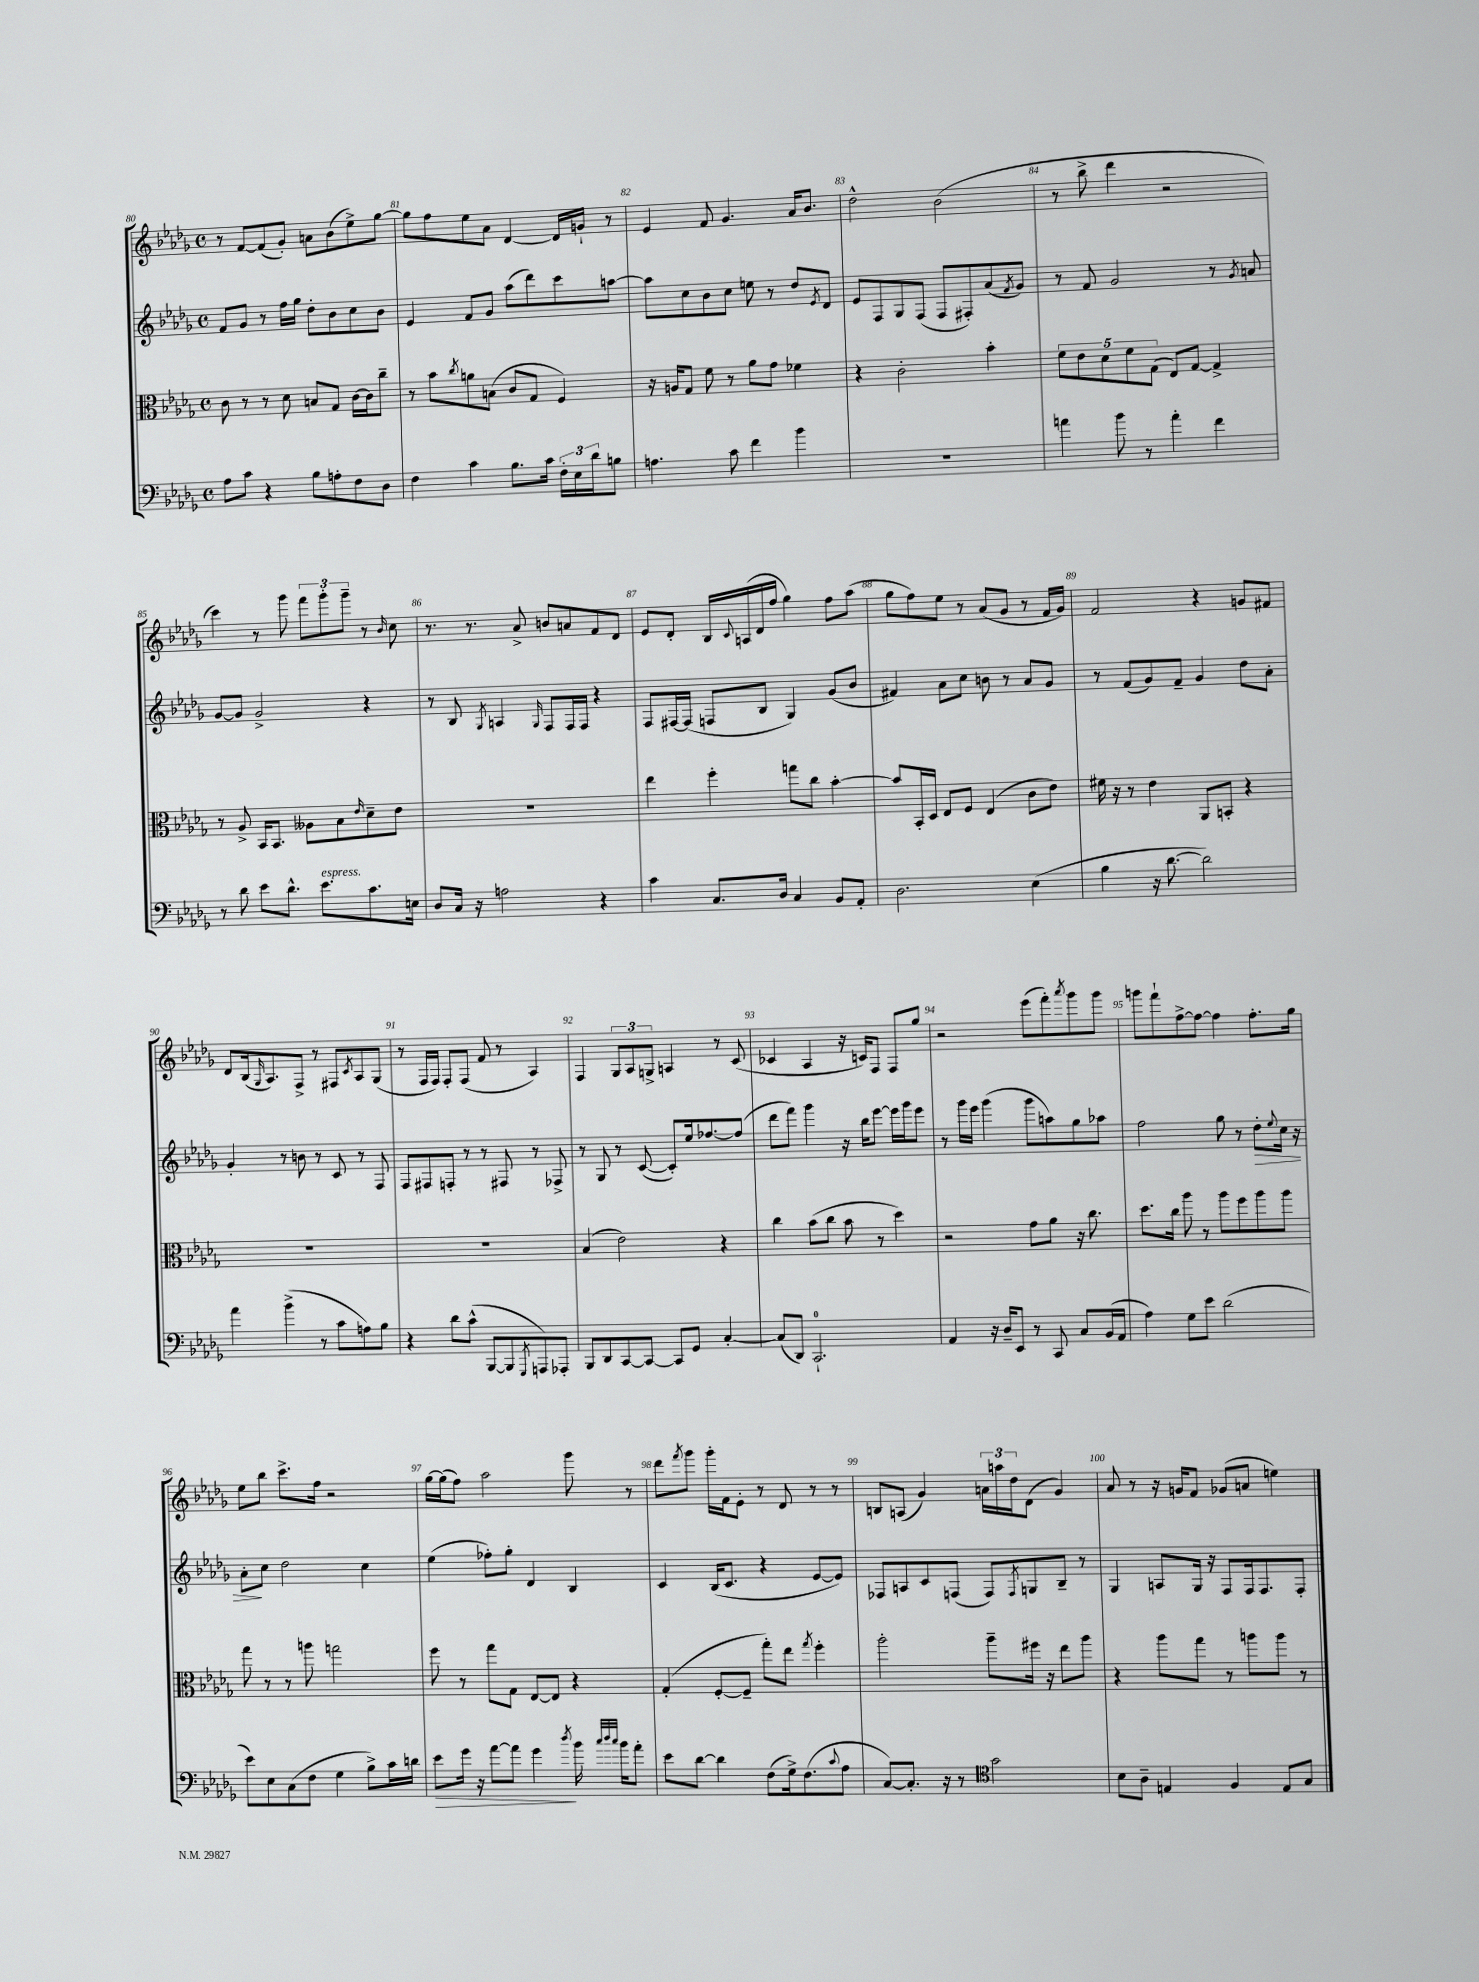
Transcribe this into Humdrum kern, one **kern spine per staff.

**kern	**dynam	**kern	**kern	**dynam	**kern
*part4	*part4	*part3	*part2	*part2	*part1
*staff4	*staff4	*staff3	*staff2	*staff2	*staff1
*clefF4	*	*clefC3	*clefG2	*	*clefG2
*k[b-e-a-d-g-]	*	*k[b-e-a-d-g-]	*k[b-e-a-d-g-]	*	*k[b-e-a-d-g-]
*M4/4	*	*M4/4	*M4/4	*	*M4/4
*met(c)	*	*met(c)	*met(c)	*	*met(c)
=80	=80	=80	=80	=80	=80
8A-\L	.	8c\	8f/L	.	8r
8c\J	.	8r	8g-/J	.	[8f/L
4r	.	8r	8r	.	(8f/]
.	.	8d-\	16ff\LL	.	8g-'/J)
.	.	.	16gg-\JJ	.	.
8B-\L	.	8Bn/L	8dd-'\L	.	8an\L
8An'\	.	8G-/J	8b-\	.	(8b-\
8F\	.	[16c\LL	8cc\	.	8ee-^\)
.	.	16c\J]	.	.	.
8D-\J	.	8cc~\J	8b-\J	.	[8gg-\J
=81	=81	=81	=81	=81	=81
4F\	.	8r	4e-/	.	8gg-\L]
.	.	8b-\L	.	.	8ff\
.	.	8qcc/	.	.	.
4c\	.	8an\	8f/L	.	8ee-\
.	.	(8Bn\J	8g-/J	.	8a-\J
8.B-\L	.	8c/L	(8aa-\L	.	[4d-/
.	.	8G-/J	8ddd-\)	.	.
16c\Jk	.	.	.	.	.
24F'\LL	.	4F/)	8ccc\	.	16d-/LL]
24E-\	.	.	.	.	.
.	.	.	.	.	16gn`/JJ
24d-\J	.	.	.	.	.
8Bn\J	.	.	[8aan\J	.	8r
=82	=82	=82	=82	=82	=82
4.An\	.	16r	8aa\L]	.	4e-/
.	.	16An/KL	.	.	.
.	.	8G-/J	8cc\	.	.
.	.	8f\	8b-\	.	8f/
8c\	.	8r	8cc\J	.	4.g-/
4f\	.	8a-\L	8een\	.	.
.	.	8g-\J	8r	.	.
4b-\	.	4f-X\	8dd-/L	.	16a-/KL
.	.	.	.	.	8.b-/J
.	.	.	8qe-/	.	.
.	.	.	8d-/J	.	.
=83	=83	=83	=83	=83	=83
1r	.	4r	8e-/L	.	2dd-^^\
.	.	.	8F/	.	.
.	.	2c'\	8G-/	.	.
.	.	.	(8F/J	.	.
.	.	.	8F/L	.	(2b-\
.	.	.	8F#X'/)	.	.
.	.	4b-'\	(8a-/	.	.
.	.	.	8qf/	.	.
.	.	.	8g-/J)	.	.
=84	=84	=84	=84	=84	=84
4an\	.	10f\L	8r	.	8r
.	.	10e-\	.	.	.
.	.	.	8f/	.	8bb-^\
.	.	10d-\	.	.	.
8b-\	.	.	2g-/	.	4ddd-\
.	.	10f\	.	.	.
8r	.	.	.	.	.
.	.	(10G-\J	.	.	.
4a'\	.	8E-/L)	.	.	2r
.	.	[8G-/J	.	.	.
4f\	.	4G-^/]	8r	.	.
.	.	.	8qg-/	.	.
.	.	.	8an/	.	.
!!LO:LB:g=z
=85	=85	=85	=85	=85	=85
8r	.	8r	[8g-/L	.	4ccc\)
8d-\	.	8A-^/	8g-/J]	.	.
8e-\L	.	16BB-/KL	2g-^/	.	8r
.	.	8.BB-/J	.	.	.
8.d-^^\J	.	.	.	.	8ggg-\
.	.	8A--X\L	.	.	12fff\L
!LO:TX:a:i:t=espress.	!	!	!	!	!
8.e-\L	.	.	.	.	.
.	.	.	.	.	12ggg-'\
.	.	8B-\	.	.	.
.	.	.	.	.	12ggg-~\J
.	.	16qqe-/	.	.	.
8.c\	.	8d-~\	4r	.	8r
.	.	.	.	.	16qqb-/
.	.	8e-\J	.	.	8cc\
16En\Jk	.	.	.	.	.
=86	=86	=86	=86	=86	=86
8D-/L	.	1r	8r	.	8.r
16C/Jk	.	.	8B-/	.	.
16r	.	.	.	.	8.r
.	.	.	8qG-/	.	.
2An\	.	.	4An/	.	.
.	.	.	.	.	8a-^/
.	.	.	16qqG-/	.	.
.	.	.	8F/L	.	8bn/L
.	.	.	16F/L	.	8an/
.	.	.	16F/JJ	.	.
4r	.	.	4r	.	8f/
.	.	.	.	.	8d-/J
=87	=87	=87	=87	=87	=87
4c\	.	4ee-\	8F/L	.	8e-/L
.	.	.	[16F#X/L	.	8d-'/J
.	.	.	(16F#/JJ]	.	.
8.C/L	.	4ff'\	8Fn/L	.	16B-/LL
.	.	.	.	.	8qqc/
.	.	.	.	.	(16An/
.	.	.	8B-/J	.	16d-/
16D-/Jk	.	.	.	.	16ff/JJ
4C/	.	8ggn\L	4G-/)	.	4gg-\)
.	.	8cc\J	.	.	.
8BB-/L	.	[4b-'\	(8g-/L	.	8ff\L
8AA-'/J	.	.	8b-/J	.	(8aa-\J
=88	=88	=88	=88	=88	=88
2.D-\	.	8b-/L]	4f#X/)	.	8gg-\L
.	.	16BB-'/L	.	.	8ff\)
.	.	16D-/JJ	.	.	.
.	.	8E-/L	8a-\L	.	8ee-\J
.	.	8F/J	8cc\J	.	8r
.	.	(4E-/	8bn\	.	(8a-/L
.	.	.	8r	.	8g-/J
(4E-\	.	8c\L	8a-/L	.	8r
.	.	8e-\J)	8g-/J	.	16f/LL
.	.	.	.	.	16g-/JJ)
=89	=89	=89	=89	=89	=89
4B-\	.	16f#X\	8r	.	2f/
.	.	16r	.	.	.
.	.	8r	(8f/L	.	.
16r	.	4e-\	8g-/)	.	.
[8.d-\	.	.	.	.	.
.	.	.	8f~/J	.	.
2d-\])	.	8AA-/L	4g-/	.	4r
.	.	8BBn'/J	.	.	.
.	.	4r	8dd-\L	.	8gn/L
.	.	.	8a-'\J	.	8f#X/J
!!LO:LB:g=z
=90	=90	=90	=90	=90	=90
4a-\	.	1r	4g-'/	.	8d-/L
.	.	.	.	.	(16B-/k
.	.	.	.	.	16qqG-/
.	.	.	.	.	8.A-/)
(4b-^\	.	.	8r	.	.
.	.	.	8bn\	.	8F^/J
8r	.	.	8r	.	8r
8c\L	.	.	8c/	.	8F#X/L
.	.	.	.	.	8qc/
8An\)	.	.	8r	.	8A-/
8B-\J	.	.	8F/	.	(8G-/J
=91	=91	=91	=91	=91	=91
4r	.	1r	8F/L	.	8r
.	.	.	8F#X/	.	16F/LL
.	.	.	.	.	16F/JJ)
8d-\L	.	.	8Fn'/J	.	8F'/L
(8c^^\J	.	.	8r	.	(8F/J
[8BBB-/L	.	.	8r	.	8f/
8BBB-/]	.	.	8F#X/	.	8r
8qGGG-/	.	.	.	.	.
8AAAn/)	.	.	8r	.	4A-/)
8AAA-X'/J	.	.	8F-X^/	.	.
=92	=92	=92	=92	=92	=92
8BBB-/L	.	(4B-/	8r	.	4F/
8DD-/	.	.	8G-/	.	.
[8CC/	.	2e-\)	8r	.	12G-/L
.	.	.	.	.	12A-/
8CC/J_	.	.	([8c/	.	.
.	.	.	.	.	12Gn^/J
8CC/L]	.	.	8c'/L])	.	4An/
8GG-/J	.	.	16ee-/k	.	.
.	.	.	[8.ff-X/	.	.
[4C'/	.	4r	.	.	8r
.	.	.	(8ff-/J]	.	(8c/
=93	=93	=93	=93	=93	=93
(8C/L]	.	4cc\	8ddd-\L	.	4c-X/
8DD-/J)	.	.	8fff\J)	.	.
2.CC`/	.	(8b-\L	4ggg-\	.	4A-/
.	.	8cc\J	.	.	.
.	.	8b-\	16r	.	16r
.	.	.	16bb-\KL	.	16cn/KL)
.	.	8r	[8eee-\J	.	8F/J
.	.	4dd-\)	16eee-\LL]	.	8F/L
.	.	.	16ggg-\J	.	.
.	.	.	8eee-\J	.	8gg-/J
=94	=94	=94	=94	=94	=94
4AA-/	.	2r	8r	.	2r
.	.	.	16ggg-\LL	.	.
.	.	.	16eee-\JJ	.	.
16r	.	.	(4ggg-\	.	.
16D-~/KL	.	.	.	.	.
8EE-/J	.	.	.	.	.
8r	.	8g-\L	8ggg-\L	.	(8eee-\L
8CC/	.	8a-\J	8aan\)	.	8fff'\)
.	.	.	.	.	8qaaa-/
8C/L	.	16r	8gg-\	.	8ggg-\
.	.	8.cc\	.	.	.
(16BB-/L	.	.	8aa-X\J	.	8ggg-\J
16AA-/JJ	.	.	.	.	.
=95	=95	=95	=95	=95	=95
4A-\)	.	8.dd-\L	2ff\	.	8gggn\L
.	.	.	.	.	8fff`\
.	.	16cc\Jk	.	.	.
8G-\L	.	8aa-\	.	.	[8ff^\
8e-\J	.	8r	.	.	8ff\J_
(2d-\	.	8aa-\L	8gg-\	.	4ff\]
.	.	8ff\	8r	.	.
!	!	!	!	!LO:HP:b	!
.	.	8aa-\	8dd-'\L	>	8.ff'\L
.	.	.	8qqee-/	.	.
.	.	8aa-\J	16cc\Jk	.	.
.	.	.	16r	.	16gg-\Jk
!!LO:LB:g=z
=96	=96	=96	=96	=96	=96
8e-\L)	.	8gg-\	8a-'\L	.	8ee-\L
8E-\	.	8r	8cc\J	]	8bb-\J
(8C\	.	8r	2dd-\	.	8.ccc^\L
8F\J	.	8aan\	.	.	.
.	.	.	.	.	16ff\Jk
4G-\	.	2ggn\	.	.	2r
8B-^\L)	.	.	4cc\	.	.
16c\L	.	.	.	.	.
16dn\JJ	.	.	.	.	.
=97	=97	=97	=97	=97	=97
!	!LO:HP:b	!	!	!	!
8e-\L	>	8ff\	(4ee-\	.	[16gg-\LL
.	.	.	.	.	(16gg-\J]
16g-\Jk	.	8r	.	.	8ff\J)
16r	.	.	.	.	.
[8a-\L	.	8gg-\L	8ff-X'\L)	.	2aa-\
8a-\J]	.	8G-\J	8gg-'\J	.	.
4g-\	.	[8E-/L	4d-/	.	.
.	.	8E-/J]	.	.	.
8qdd-/	.	.	.	.	.
16b-\	]	4r	4B-/	.	8ggg-\
32qqcc/LLL	.	.	.	.	.
32qqdd-/	.	.	.	.	.
32qqcc/JJJ	.	.	.	.	.
16b-\KL	.	.	.	.	.
8a-'\J	.	.	.	.	8r
=98	=98	=98	=98	=98	=98
8e-\L	.	(4G-'/	4c/	.	8ddd-\L
.	.	.	.	.	8qfff/
[8d-\J	.	.	.	.	8ggg-\J
4d-\]	.	[8F'/L	(16B-/KL	.	16ggg-'\LL
.	.	.	8.c/J	.	16f\J
.	.	8F~/J]	.	.	8e-'\J
(8F\L	.	8gg-'\L)	4r	.	8r
16G-^\k)	.	8ee-\J	.	.	8d-/
(8.F\	.	.	.	.	.
.	.	8qgg-/	.	.	.
.	.	4ff'\	[8e-/L	.	8r
8qqc/	.	.	.	.	.
8A-\J	.	.	8e-/J])	.	8r
=99	=99	=99	=99	=99	=99
[8C/L)	.	2aa-'\	8F-X/L	.	8Bn/L
8.C'/J]	.	.	8An/	.	(8An/J
.	.	.	8c/	.	4g-/)
16r	.	.	.	.	.
8r	.	.	(8Fn/J	.	.
*clefC4	*	*	*	*	*
2g-\	.	8aa-~\L	8F/L)	.	24an\LL
.	.	.	.	.	24aan\
.	.	.	.	.	24dd-\J
.	.	.	8qF/	.	.
.	.	16ff#X\Jk	8Gn/	.	(8d-\J
.	.	16r	.	.	.
.	.	8ee-\L	8B-~/J	.	4g-/)
.	.	8aa-\J	8r	.	.
=100	=100	=100	=100	=100	=100
8B-\L	.	4r	4G-/	.	8a-/
8A-~\J	.	.	.	.	8r
4En/	.	8aa-\L	8An/L	.	16r
.	.	.	.	.	16gn/KL
.	.	8gg-\J	16G-/Jk	.	8f/J
.	.	.	16r	.	.
4F/	.	8r	8F/L	.	(8g-X/L
.	.	8aan\L	16F/k	.	8an/J
.	.	.	8.F/	.	.
8E/L	.	8aa\J	.	.	4een\)
8G-/J	.	8r	8F'/J	.	.
==	==	==	==	==	==
*-	*-	*-	*-	*-	*-
